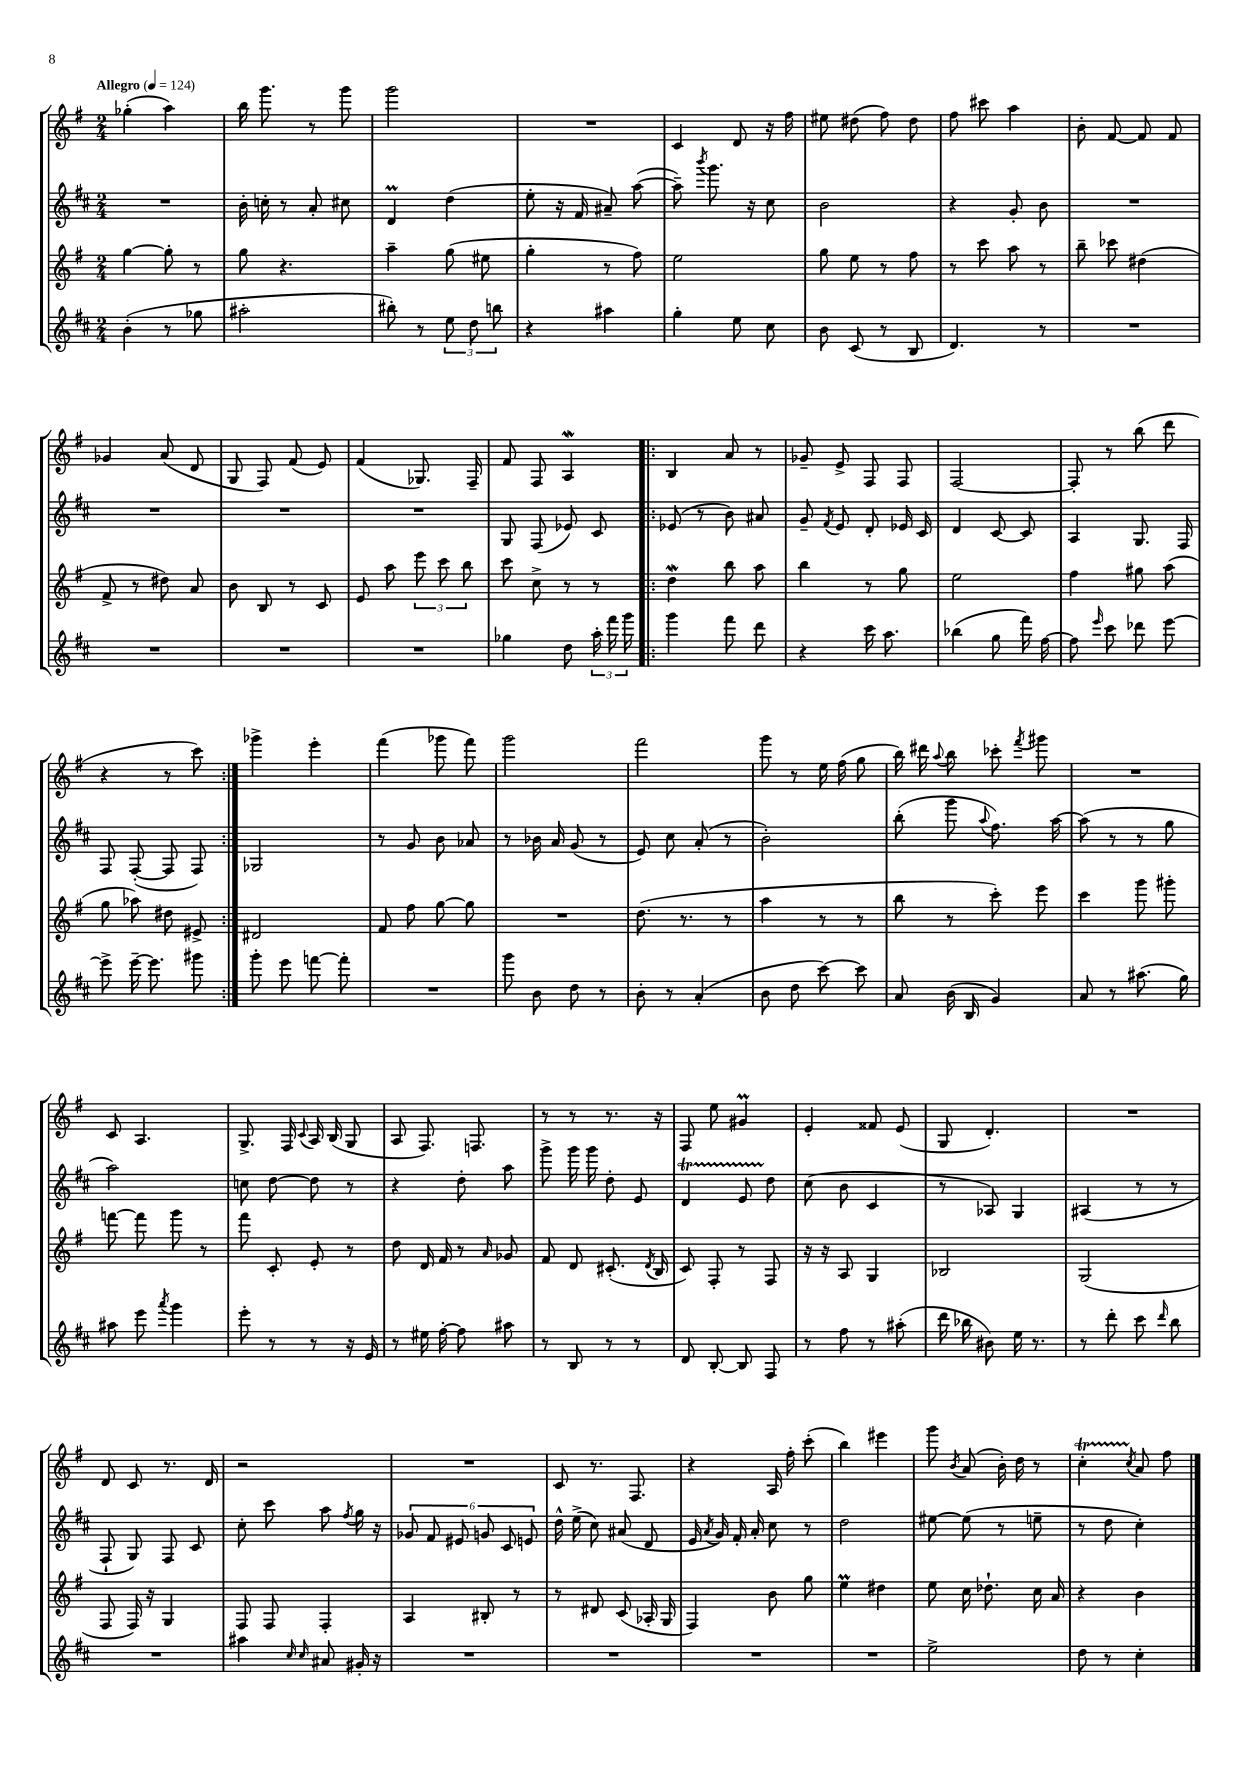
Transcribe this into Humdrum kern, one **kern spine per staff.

**kern	**kern	**kern	**kern
*part4	*part3	*part2	*part1
*staff4	*staff3	*staff2	*staff1
*clefG2	*clefG2	*clefG2	*clefG2
*k[f#c#]	*k[f#]	*k[f#c#]	*k[f#]
*M2/4	*M2/4	*M2/4	*M2/4
*MM124	*MM124	*MM124	*MM124
=1	=1	=1	=1
!	!	!	!LO:TX:a:B:t=Allegro
(4b'\	[4gg\	2r	(4gg-X'\
8r	8gg'\]	.	4aa\)
8gg-X\	8r	.	.
=2	=2	=2	=2
2aa#X'\	8gg\	16b'\	16bb\
.	.	16ccn'\	8.ggg\
.	4.r	8r	.
.	.	8a'/	8r
.	.	8cc#X\	8ggg\
=3	=3	=3	=3
8bb#X'\)	4aa~\	4dM/	2ggg\
8r	.	.	.
12ee\	(8gg\	(4dd\	.
12dd\	.	.	.
.	8ee#X\	.	.
12bbn\	.	.	.
=4	=4	=4	=4
4r	4gg'\	8ee'\	2r
.	.	16r	.
.	.	16f#/	.
4aa#X\	8r	8a#X~/)	.
.	8ff#\)	([8aa\	.
=5	=5	=5	=5
4gg'\	2ee\	8aa~\])	4c/
.	.	8qbbb/	.
.	.	8.ggg\	.
8ee\	.	.	8d/
.	.	16r	.
8cc#\	.	8cc#\	16r
.	.	.	16ff#\
=6	=6	=6	=6
8b\	8gg\	2b\	8ee#X\
(8c#/	8ee\	.	(8dd#X\
8r	8r	.	8ff#\)
8B/	8ff#\	.	8dd#\
=7	=7	=7	=7
4.d/)	8r	4r	8ff#\
.	8ccc\	.	8ccc#X\
.	8aa\	8g'/	4aa\
8r	8r	8b\	.
=8	=8	=8	=8
2r	8bb~\	2r	8b'\
.	8ccc-X\	.	[8f#/
.	(4dd#X\	.	8f#/]
.	.	.	8f#/
!!LO:LB:g=z
=9	=9	=9	=9
2r	8f#^/	2r	4g-X/
.	8r	.	.
.	8dd#X\)	.	(8a/
.	8a/	.	8d/
=10	=10	=10	=10
2r	8b\	2r	8G/
.	8B/	.	8F#/)
.	8r	.	(8f#/
.	8c/	.	8e/)
=11	=11	=11	=11
2r	8e/	2r	(4f#/
.	8aa\	.	.
.	12eee\	.	8.G-X/)
.	12ccc\	.	.
.	12bb\	.	.
.	.	.	16F#~/
=12	=12	=12	=12
4gg-X\	8ccc\	8G/	8f#/
.	8cc^\	(8F#/	8F#/
8dd\	8r	8e-X/)	4AW/
24aa'\	8r	8c#/	.
24fff#\	.	.	.
24ggg\	.	.	.
=13!|:	=13!|:	=13!|:	=13!|:
4ggg\	4ddW\	(8e-X/	4B/
.	.	8r	.
8fff#\	8bb\	8b\)	8a/
8ddd\	8aa\	8a#X/	8r
=14	=14	=14	=14
4r	4bb\	8g~/	8g-X~/
.	.	8qf#/	.
.	.	8e/	8e^/
16ccc#\	8r	8d'/	8F#/
8.aa\	.	.	.
.	8gg\	16e-X/	8F#/
.	.	16c#/	.
=15	=15	=15	=15
(4bb-X\	2ee\	4d/	[2F#/
8gg\	.	[8c#/	.
16fff#\)	.	8c#/]	.
[16ff#\	.	.	.
=16	=16	=16	=16
8ff#\]	4ff#\	4A/	8F#'/]
16qqeee/	.	.	.
8ccc#\	.	.	8r
8ddd-X\	8gg#X\	8.G/	(8bb\
[8eee\	(8aa\	.	8ddd\
.	.	16F#/	.
!!LO:LB:g=z
=17	=17	=17	=17
8eee^\]	8gg\	8F#/	4r
[16eee~\	8aa-X\)	([8F#'/	.
8.eee\]	.	.	.
.	8dd#X\	8F#/]	8r
8ggg#X\	8e#X^/	8F#/)	8ccc\)
=18:|!	=18:|!	=18:|!	=18:|!
8ggg'\	2d#X/	2G-X/	4ggg-X^\
8eee\	.	.	.
[8fffn\	.	.	4eee'\
8fff'\]	.	.	.
=19	=19	=19	=19
2r	8f#/	8r	(4fff#\
.	8ff#\	8g/	.
.	[8gg\	8b\	8ggg-X\
.	8gg\]	8a-X/	8fff#\)
=20	=20	=20	=20
8ggg\	2r	8r	2ggg\
8b\	.	16b-X\	.
.	.	16a/	.
8dd\	.	(8g/	.
8r	.	8r	.
=21	=21	=21	=21
8b'\	(8.dd\	8e/)	2fff#\
8r	.	8cc#\	.
.	8.r	.	.
(4a'/	.	(8a'/	.
.	8r	8r	.
=22	=22	=22	=22
8b\	4aa\	2b'\)	8ggg\
8dd\	.	.	8r
[8ccc#\)	8r	.	16ee\
.	.	.	(16ff#\
8ccc#\]	8r	.	8gg\
=23	=23	=23	=23
8a/	8bb\	(8bb'\	16bb\)
.	.	.	16ddd#X\
.	.	.	8qqaa/
(16b\	8r	8ggg\	8bb\
16B/	.	.	.
.	.	8qqaa/	.
4g/)	8ccc'\)	8.ff#\)	8ccc-X'\
.	.	.	8qfff#/
.	8eee\	.	8ggg#X\
.	.	[16aa\	.
=24	=24	=24	=24
8a/	4ccc\	(8aa\]	2r
8r	.	8r	.
(8.aa#X\	8ggg\	8r	.
.	8ggg#X'\	8gg\	.
16gg\)	.	.	.
!!LO:LB:g=z
=25	=25	=25	=25
8aa#X\	[8fffn\	2aa\)	8c/
8eee\	8fff\]	.	4.A/
8qaaa/	.	.	.
4ggg\	8ggg\	.	.
.	8r	.	.
=26	=26	=26	=26
8eee'\	8fff#\	8ccn\	8.G^/
8r	8c'/	[8dd\	.
.	.	.	16F#/
.	.	.	8qqc/
8r	8e'/	8dd\]	16A/
.	.	.	(16B/
16r	8r	8r	8G/
16e/	.	.	.
=27	=27	=27	=27
8r	8dd\	4r	8A/
16ee#X\	16d/	.	8.F#/)
[16ff#'\	16f#/	.	.
8ff#\]	8r	8dd'\	.
.	.	.	8.Fn/
.	16qqa/	.	.
8aa#X\	8g-X/	8aa\	.
=28	=28	=28	=28
8r	8f#/	8ggg^\	8r
8B/	8d/	16ggg\	8r
.	.	16ggg\	.
8r	(8.c#X'/	8dd'\	8.r
8r	.	8e/	.
.	8qd/	.	.
.	16B/	.	16r
=29	=29	=29	=29
8d/	8c/)	4dT/	8F#/
[8B'/	8F#'/	.	8ee\
8B/]	8r	8eTTT/	4g#Xm/
8F#/	8F#/	8dd\	.
=30	=30	=30	=30
8r	16r	(8cc#\	4e'/
.	16r	.	.
8ff#\	8A/	8b\	.
8r	4G/	4c#/	8f##X/
(8aa#X'\	.	.	(8e/
=31	=31	=31	=31
16ddd\	2B-X/	8r	8G/
16bb-X\	.	.	.
8b#X\)	.	8A-X/)	4.d'/)
16ee\	.	4G/	.
8.r	.	.	.
=32	=32	=32	=32
8r	(2G/	(4A#X/	2r
8ddd'\	.	.	.
8ccc#\	.	8r	.
16qqddd/	.	.	.
8bb\	.	8r	.
!!LO:LB:g=z
=33	=33	=33	=33
2r	8F#/	8F#`/	8d/
.	16F#/)	8G/)	8c/
.	16r	.	.
.	4G/	8F#/	8.r
.	.	8c#/	.
.	.	.	16d/
=34	=34	=34	=34
4aa#X\	8F#/	8cc#'\	2r
.	8F#/	8ccc#\	.
16qqcc#/	.	.	.
16qqcc#/	.	.	.
8a#X/	4F#'/	8aa\	.
.	.	8qff#/	.
16g#X'/	.	16gg\	.
16r	.	16r	.
=35	=35	=35	=35
2r	4A/	12g-X/	2r
.	.	12f#/	.
.	.	12e#X/	.
.	8B#X'/	12gn/	.
.	.	12c#/	.
.	8r	.	.
.	.	12en/	.
=36	=36	=36	=36
2r	8r	16dd^^\	8c/
.	.	(16ee^\	.
.	8d#X/	8cc#\)	8.r
.	(8c/	(8a#X/	.
.	.	.	8.F#/
.	16A-X'/	8d/	.
.	16G/	.	.
=37	=37	=37	=37
2r	4F#/)	16e/	4r
.	.	8qa/	.
.	.	16g/)	.
.	.	16f#'/	.
.	.	16a'/	.
.	8b\	8cc#\	16A/
.	.	.	16ff#'\
.	8gg\	8r	(8ccc'\
=38	=38	=38	=38
2r	4eeM\	2dd\	4bb\)
.	4dd#X\	.	4eee#X\
=39	=39	=39	=39
2ee^\	8ee\	[8ee#X\	8ggg\
.	.	.	8qb/
.	16cc\	(8ee#\]	(8a/
.	8.dd-X`\	.	.
.	.	8r	16b'\)
.	.	.	16dd\
.	16cc\	8een~\	8r
.	16a/	.	.
=40	=40	=40	=40
8dd\	4r	8r	4ccT'\
8r	.	8dd\	.
.	.	.	8qcc/
4cc#'\	4b\	4cc#'\)	8a/
.	.	.	8ff#\
==	==	==	==
*-	*-	*-	*-
